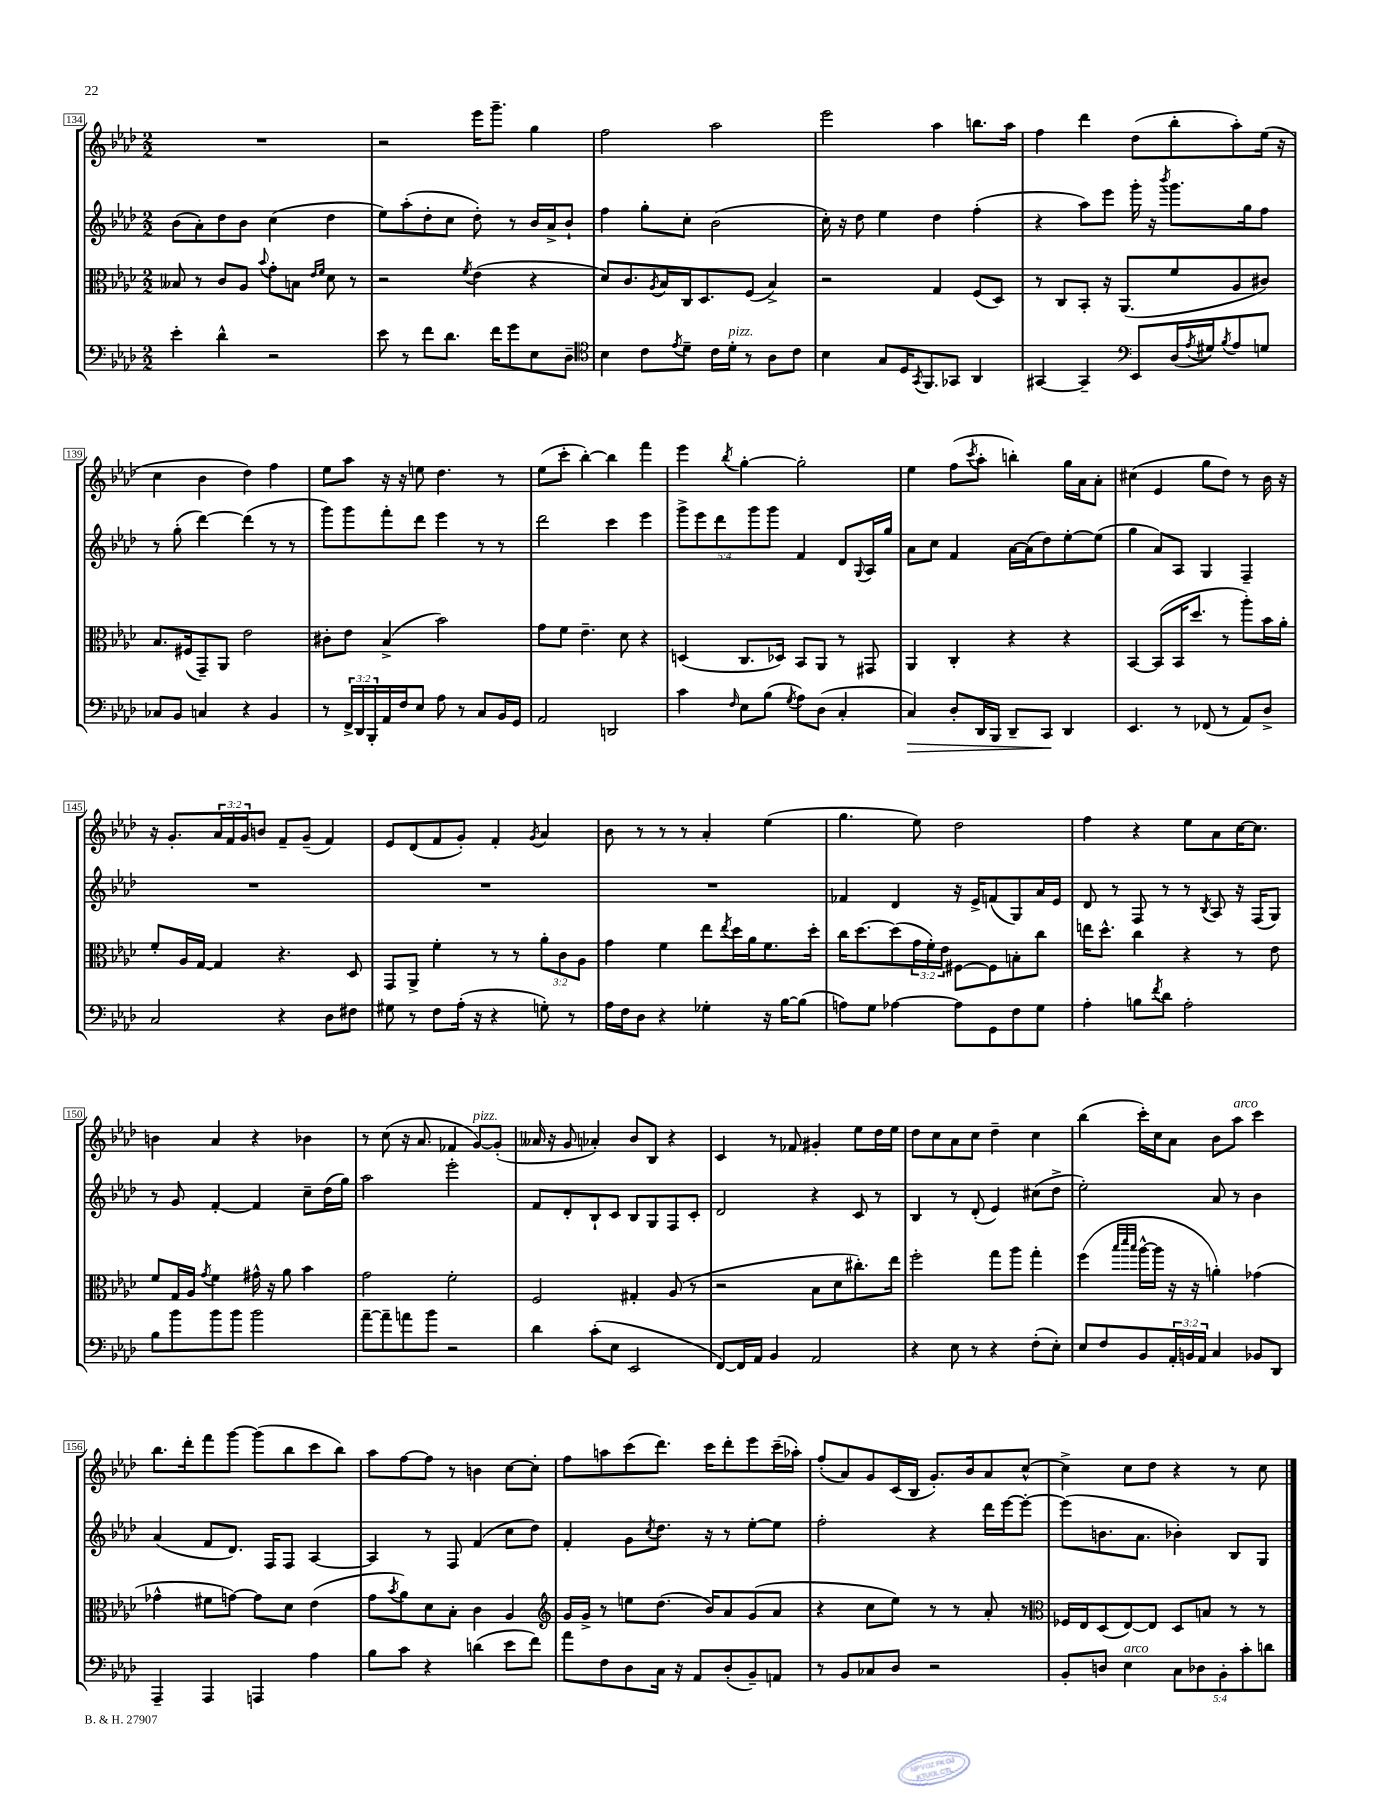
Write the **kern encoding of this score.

**kern	**dynam	**kern	**kern	**kern
*part4	*part4	*part3	*part2	*part1
*staff4	*staff4	*staff3	*staff2	*staff1
*clefF4	*	*clefC3	*clefG2	*clefG2
*k[b-e-a-d-]	*	*k[b-e-a-d-]	*k[b-e-a-d-]	*k[b-e-a-d-]
*M2/2	*	*M2/2	*M2/2	*M2/2
=134	=134	=134	=134	=134
4e-'\	.	8B--X/	(8b-\L	1r
.	.	8r	8a-'\)	.
4d-^^\	.	8c/L	8dd-\	.
.	.	8A-/J	8b-\J	.
.	.	8qqb-/	.	.
2r	.	8g'\L	(4cc\	.
.	.	8Bn\J	.	.
.	.	16qqe-/LL	.	.
.	.	16qqf/JJ	.	.
.	.	8d-\	4dd-\	.
.	.	8r	.	.
=135	=135	=135	=135	=135
8e-\	.	2r	8ee-\L)	2r
8r	.	.	(8aa-'\	.
8f\L	.	.	8dd-'\	.
8.d-\J	.	.	8cc\J	.
.	.	8qf/	.	.
.	.	(4e-\	8dd-'\)	16eee-\KL
16f\KL	.	.	.	8.ggg~\J
8g\	.	.	8r	.
8E-\	.	4r	16b-/LL	4gg\
.	.	.	16a-^/J	.
8D-~\J	.	.	8b-`/J	.
=136	=136	=136	=136	=136
*clefC4	*	*	*	*
4B-\	.	8d-/L)	4ff\	2ff\
.	.	8.c/	.	.
8c\L	.	.	8gg'\L	.
.	.	8qA-/	.	.
.	.	16B-/L	.	.
8qe-/	.	.	.	.
8d-~\J	.	16C/J	8cc'\J	.
.	.	8.D-/	.	.
16c\LL	.	.	(2b-\	2aa-\
!LO:TX:a:i:t=pizz.	!	!	!	!
16d-'\JJ	.	.	.	.
8r	.	(8F/J	.	.
8A-\L	.	4B-^/)	.	.
8c\J	.	.	.	.
=137	=137	=137	=137	=137
4B-\	.	2r	16cc'\)	2eee-\
.	.	.	16r	.
.	.	.	8dd-\	.
8G/L	.	.	4ee-\	.
16D-/K	.	.	.	.
8qGG/	.	.	.	.
8.FF/	.	.	.	.
.	.	4G/	4dd-\	4aa-\
8GG-X/J	.	.	.	.
4AA-/	.	(8F/L	(4ff'\	8.bbn\L
.	.	8D-/J)	.	.
.	.	.	.	16aa-\Jk
=138	=138	=138	=138	=138
[4GG#X/	.	8r	4r	4ff\
.	.	8C/L	.	.
4GG#~/]	.	8BB-'/J	8aa-\L)	4ddd-\
.	.	16r	8eee-\J	.
.	.	(8.AA-/L	.	.
*clefF4	*	*	*	*
8EE-/L	.	.	16ggg'\	(8dd-\L
.	.	.	16r	.
.	.	.	8qbbb-/	.
(16D-/L	.	8f/	8.ggg\L	8bb-'\
8qA-/	.	.	.	.
16G#X/J)	.	.	.	.
8qB-/	.	.	.	.
8A-/	.	8A-/	.	8aa-'\)
.	.	.	16gg\k	.
8Gn/J	.	8c#X/J)	8ff\J	(16ee-\Jk
.	.	.	.	16r
!!LO:LB:g=z
=139	=139	=139	=139	=139
8C-X/L	.	8.B-/L	8r	4cc\
8BB-/J	.	.	(8gg'\	.
.	.	(16F#X/k	.	.
4Cn/	.	8GG~/)	[4ddd-\)	4b-\
.	.	8AA-/J	.	.
4r	.	2e-\	(4ddd-\]	4dd-\)
4BB-/	.	.	8r	4ff\
.	.	.	8r	.
=140	=140	=140	=140	=140
8r	.	8c#X'\L	8ggg\L)	8ee-\L
24FF^/LL	.	8e-\J	8ggg\	8aa-\J
24DD-/	.	.	.	.
24BBB-'/	.	.	.	.
16AA-/	.	(4B-^/	8fff'\	16r
16F/J	.	.	.	16r
8E-/J	.	.	8ddd-\J	8een\
8A-\	.	2b-\)	4eee-\	4.dd-\
8r	.	.	.	.
8C/L	.	.	8r	.
16BB-/L	.	.	8r	8r
16GG/JJ	.	.	.	.
=141	=141	=141	=141	=141
2AA-/	.	8g\L	2ddd-\	(8ee-\L
.	.	8f\J	.	8ccc'\J
.	.	4.e-~\	.	[4bb-'\)
2DDn/	.	.	4ccc\	4bb-\]
.	.	8d-\	.	.
.	.	4r	4eee-\	4fff\
=142	=142	=142	=142	=142
4c\	.	(4Dn/	10ggg^\L	4eee-\
.	.	.	10eee-\	.
.	.	.	10ddd-\	.
16qqF/	.	.	.	8qbb-/
8E-\L	.	8.C/L	.	[4gg'\
.	.	.	10ggg\	.
(8B-\J	.	.	.	.
.	.	.	10ggg\J	.
.	.	16D-X/Jk)	.	.
8qG/	.	.	.	.
8A-\L)	.	8BB-/L	4f/	2gg'\]
(8D-\J	.	8AA-/J	.	.
4C'/	.	8r	8d-/L	.
.	.	.	8qqG/	.
.	.	8GG#X/	16A-/L	.
.	.	.	16gg/JJ	.
=143	=143	=143	=143	=143
!	!LO:HP:b	!	!	!
4C/)	>	4AA-/	8a-\L	4ee-\
.	.	.	8cc\J	.
8D-'/L	.	4C'/	4f/	(8ff\L
.	.	.	.	8qccc/
16DD-/L	.	.	.	8aa-'\J
16BBB-/JJ	.	.	.	.
8DD-~/L	.	4r	[16a-\LL	4bbn'\)
.	.	.	(16a-\J]	.
8CC/J	.	.	8dd-\)	.
4DD-/	]	4r	[8ee-'\	16gg\LL
.	.	.	.	16a-\J
.	.	.	(8ee-\J]	8a-'\J
=144	=144	=144	=144	=144
4.EE-/	.	[4BB-/	4gg\	(4cc#X\
.	.	(8BB-/L]	8a-/L)	4e-/
8r	.	16BB-/K	8A-/J	.
.	.	8.dd-/J	.	.
(8FF-X/	.	.	4G/	8gg\L
8r	.	8r	.	8dd-\J)
8AA-/L)	.	8aa-'\L)	4F~/	8r
8D-^/J	.	16b-\L	.	16b-\
.	.	16a-'\JJ	.	16r
!!LO:LB:g=z
=145	=145	=145	=145	=145
2C/	.	8f'/L	1r	16r
.	.	.	.	8.g'/L
.	.	16A-/L	.	.
.	.	[16G/JJ	.	.
.	.	4G/]	.	24a-/L
.	.	.	.	24f/
.	.	.	.	24g/J
.	.	.	.	8bn/J
4r	.	4.r	.	8f~/L
.	.	.	.	(8g~/J
8D-\L	.	.	.	4f/)
8F#X\J	.	8D-/	.	.
=146	=146	=146	=146	=146
8G#X\	.	8GG/L	1r	8e-/L
8r	.	8AA-^/J	.	(8d-/
8F\L	.	4f'\	.	8f/
(16A-'\Jk	.	.	.	8g'/J)
16r	.	.	.	.
4r	.	8r	.	4f'/
.	.	8r	.	.
.	.	.	.	8qg/
8Gn'\)	.	12a-'\L	.	4a-/
.	.	12c\	.	.
8r	.	.	.	.
.	.	12A-\J	.	.
=147	=147	=147	=147	=147
16A-\LL	.	4g\	1r	8b-\
16F\J	.	.	.	.
8D-\J	.	.	.	8r
4r	.	4f\	.	8r
.	.	.	.	8r
4G-X'\	.	8ee-\L	.	4a-'/
.	.	8qee-/	.	.
.	.	16dd-\L	.	.
.	.	16a-\J	.	.
16r	.	8.f\	.	(4ee-\
[16B-\KL	.	.	.	.
(8B-\J]	.	.	.	.
.	.	16dd-'\Jk	.	.
=148	=148	=148	=148	=148
8An\L)	.	16cc\KL	4f-X/	4.gg\
.	.	[8.dd-\	.	.
8G\J	.	.	.	.
[4A-X\	.	(8dd-\]	4d-/	.
.	.	24g\L	.	8ee-\)
.	.	24f'\)	.	.
.	.	24e-\JJ	.	.
8A-\L]	.	[8F#X\L	16r	2dd-\
.	.	.	16e-^/KL	.
8GG\	.	8F#\]	(8fn/	.
8F\	.	8Bn'\	8G/)	.
8G\J	.	8cc\J	16a-/L	.
.	.	.	16e-/JJ	.
=149	=149	=149	=149	=149
4A-'\	.	16een\KL	8d-/	4ff\
.	.	8.dd-^^\J	.	.
.	.	.	8r	.
8Bn\L	.	4cc\	8F/	4r
8qf/	.	.	.	.
8d-\J	.	.	8r	.
2A-'\	.	4r	8r	8ee-\L
.	.	.	8qB-/	.
.	.	.	8A-/	8a-\
.	.	8r	16r	[16cc\K
.	.	.	(16F/KL	8.cc\J]
.	.	8e-\	8G/J)	.
!!LO:LB:g=z
=150	=150	=150	=150	=150
8B-\L	.	8f/L	8r	4bn\
8b-\	.	16G/L	8g/	.
.	.	16A-/JJ	.	.
.	.	8qg/	.	.
8b-\	.	4f\	[4f'/	4a-/
8b-\J	.	.	.	.
2b-\	.	16g#X^^\	4f/]	4r
.	.	16r	.	.
.	.	8a-\	.	.
.	.	4b-\	8cc~\L	4b-X\
.	.	.	(16dd-\L	.
.	.	.	16gg\JJ)	.
=151	=151	=151	=151	=151
[8a-~\L	.	2g\	2aa-\	8r
8a-~\]	.	.	.	(8cc\
8an\	.	.	.	16r
.	.	.	.	8.a-/
8b-\J	.	.	.	.
2r	.	2f'\	2eee-'\	4f-X/
!	!	!	!	!LO:TX:a:i:t=pizz.
.	.	.	.	[8g/L)
.	.	.	.	(8g'/J]
=152	=152	=152	=152	=152
4d-\	.	2F/	8f/L	16a--X/
.	.	.	.	16r
.	.	.	8d-'/	8g/
(8c'\L	.	.	8B-`/	4a-X'/)
8E-\J	.	.	8c/J	.
2EE-/	.	4G#X'/	8B-/L	8b-/L
.	.	.	8G/	8B-/J
.	.	(8A-/	8F/	4r
.	.	8r	8c'/J	.
=153	=153	=153	=153	=153
[8FF/L)	.	2r	2d-/	4c/
16FF/L]	.	.	.	.
16AA-/JJ	.	.	.	.
4BB-/	.	.	.	8r
.	.	.	.	8f-X/
2AA-/	.	8B-\L	4r	4g#X'/
.	.	8d-\	.	.
.	.	8.cc#X'\)	8c/	8ee-\L
.	.	.	8r	16dd-\L
.	.	16ee-\Jk	.	16ee-\JJ
=154	=154	=154	=154	=154
4r	.	2ff'\	4B-/	8dd-\L
.	.	.	.	8cc\
8E-\	.	.	8r	8a-\
8r	.	.	(8d-'/	8cc\J
4r	.	8gg\L	4e-/)	4dd-~\
.	.	8aa-\J	.	.
(8F'\L	.	4gg'\	(8cc#X\L	4cc\
8E-'\J)	.	.	8dd-^\J	.
=155	=155	=155	=155	=155
8E-/L	.	(4ff\	2ee-'\)	(4bb-\
8F/	.	.	.	.
.	.	32qqbb-/LLL	.	.
.	.	32qqddd-/	.	.
.	.	32qqbb-/JJJ	.	.
8BB-/	.	[16aa-^^\LL	.	16ccc'\LL)
.	.	16aa-\JJ]	.	16cc\J
24AA-'/L	.	16r	.	8a-\J
24BBn/	.	.	.	.
.	.	16r	.	.
24AA-/JJ	.	.	.	.
4C/	.	4an'\)	8a-/	8b-\L
!	!	!	!	!LO:TX:a:i:t=arco
.	.	.	8r	8aa-\J
8BB-X/L	.	(4g-X\	4b-\	4ccc\
8DD-/J	.	.	.	.
!!LO:LB:g=z
=156	=156	=156	=156	=156
4AAA-~/	.	4g-X^^\	(4a-/	8.bb-\L
.	.	.	.	16ddd-'\k
4AAA-/	.	8f#X\L	8f/L	8fff\
.	.	[8gn\J)	8.d-/J)	[8ggg\J
4AAAn/	.	8g\L]	.	(8ggg\L]
.	.	.	16F/KL	.
.	.	8d-\J	8F/J	8bb-\
4A-\	.	(4e-\	[4A-/	8ccc\
.	.	.	.	8bb-\J)
=157	=157	=157	=157	=157
8B-\L	.	8g\L	4A-/]	8aa-\L
.	.	8qb-/	.	.
8c\J	.	8a-\)	.	[8ff\
4r	.	8d-\	8r	8ff\J]
.	.	8B-'\J	8F/	8r
(4dn\	.	4c\	(4f/	4bn\
8e-\L	.	4A-/	8cc\L	[8cc\L
8f\J)	.	.	8dd-\J)	8cc'\J]
=158	=158	=158	=158	=158
*	*	*clefG2	*	*
8a-\L	.	16g/LL	4f'/	8ff\L
.	.	16g^/JJ	.	.
8F\	.	8r	.	8aan\
8D-\	.	8een\L	8g\L	(8ccc\
.	.	.	8qcc/	.
16C\Jk	.	(8.dd-\J	8.dd-\J	8.ddd-\J)
16r	.	.	.	.
8AA-/L	.	.	.	.
.	.	16b-/KL)	16r	16ccc\KL
(8D-'/	.	8a-/	8r	8ddd-'\
8BB-~/)	.	(8g/	[8ee-'\L	8eee-\
8AAn/J	.	8a-/J	8ee-\J]	(16ccc~\L
.	.	.	.	16aa-X'\JJ)
=159	=159	=159	=159	=159
8r	.	4r	2ff'\	(8ff'/L
8BB-/L	.	.	.	8a-/)
8C-X/	.	8cc\L	.	8g/
8D-/J	.	8ee-\J)	.	(16c/L
.	.	.	.	16B-/JJ
2r	.	8r	4r	8.g'/L)
.	.	8r	.	.
.	.	.	.	16b-/k
.	.	8a-'/	16ddd-\LL	8a-/
.	.	.	[16eee-\J	.
.	.	8r	8eee-'\J_	[8cc^^/J
=160	=160	=160	=160	=160
*	*	*clefC3	*	*
8BB-'/L	.	16F-X/LL	(8eee-\L]	4cc^\]
.	.	16E-/J	.	.
8Dn/J	.	(8D-/	8.bn\	.
!LO:TX:a:i:t=arco	!	!	!	!
4E-\	.	[8E-/)	.	8cc\L
.	.	.	8.a-\J	.
.	.	8E-/J]	.	8dd-\J
10C\L	.	8D-/L	4b-X'\)	4r
10D-X\	.	.	.	.
.	.	8Bn/J	.	.
10BB-'\	.	.	.	.
.	.	8r	8B-/L	8r
10c'\	.	.	.	.
.	.	8r	8G/J	8cc\
10dn\J	.	.	.	.
==	==	==	==	==
*-	*-	*-	*-	*-
